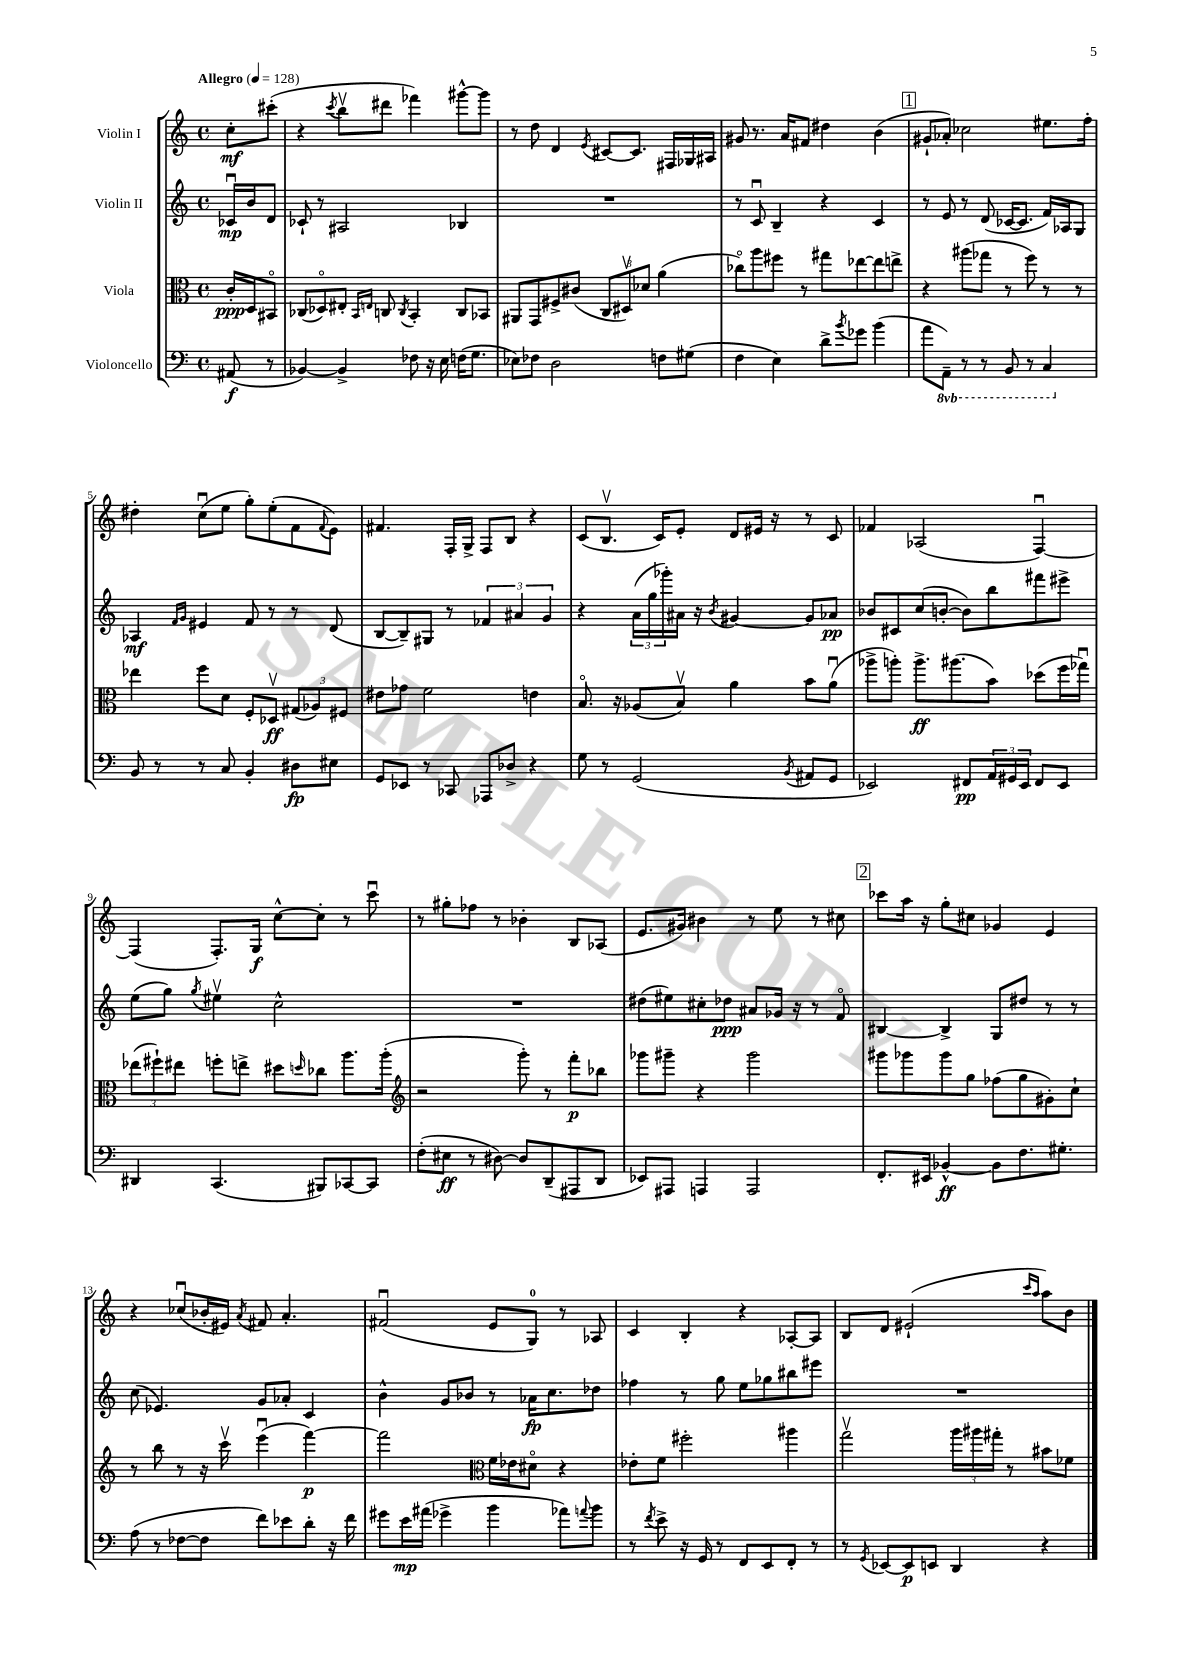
<<
\new StaffGroup <<
\new Staff = "s0" \with { instrumentName = "Violin I" } {
    \clef treble \key c \major \defaultTimeSignature \time 4/4 \partial 4 \tempo "Allegro" 4 = 128
    c''8-.\mf cis'''8-.( |
    r4 \acciaccatura { c'''8 } b''8\upbow dis'''8 fes'''4) gis'''8~-^ gis'''8 |
    r8 d''8 d'4 \acciaccatura { e'8 } cis'8~ cis'8. fis16 ges16 ais16 |
    gis'8 r8. a'16 fis'8 dis''4 b'4( |
    \mark \markup { \box "1" } gis'8-! aes'8-.) ces''2 eis''8. f''16-. |
    dis''4-. c''8\downbow( e''8 g''8-.) e''8-.( f'8 \appoggiatura { f'8 } e'8) |
    fis'4. f16-. g16-> f8 b8 r4 |
    c'8( b8.\upbow c'16) e'8-. d'8 eis'16 r16 r8 c'8 |
    fes'4 aes2( f4~\downbow) |
    f4( f8.-.) g16\f c''8~-^ c''8-. r8 c'''8\downbow |
    r8 gis''8-. fes''8 r8 bes'4-. b8 aes8( |
    e'8. gis'16) bis'4 r8 e''8 r8 cis''8 |
    \mark \markup { \box "2" } ces'''8 a''16 r16 g''8-. cis''8 ges'4 e'4 |
    r4 ces''8\downbow( bes'16-. eis'16) \acciaccatura { a'8 } fis'8 a'4.-. |
    fis'2\downbow( e'8 g8-0) r8 aes8 |
    c'4 b4-. r4 aes8~-. aes8 |
    b8 d'8 eis'2-!( \grace { c'''16 a''16 } a''8) b'8 \bar "|." |
}
\new Staff = "s1" \with { instrumentName = "Violin II" } {
    \clef treble \key c \major \defaultTimeSignature \time 4/4 \partial 4
    ces'16\downbow\mp b'16 d'8 |
    ces'8-! r8 ais2 bes4 |
    R1 |
    r8 c'8\downbow b4-- r4 c'4 |
    \mark \markup { \box "1" } r8 e'8 r8 d'8( ces'16~ ces'8. f'16) aes16 g8 |
    aes4\mf \grace { f'16 g'16 } eis'4 f'8 r8 r8 d'8( |
    b8~ b8--) gis8 r8 \tuplet 3/2 { fes'4 ais'4 g'4 } |
    r4 \tuplet 3/2 { a'16( g''16 ges'''16-.) } ais'16 r16 \acciaccatura { b'8 } gis'4~ gis'8 aes'8\pp |
    bes'8 cis'8 c''8( b'8~-. b'8) b''8 fis'''8 eis'''8-> |
    e''8( g''8) \acciaccatura { g''8 } eis''4\upbow c''2-^ |
    R1 |
    dis''8( eis''8) cis''8-. des''8\ppp ais'8 ges'16 r16 r8 f'8\flageolet |
    \mark \markup { \box "2" } bis4~ bis4-> g8 dis''8 r8 r8 |
    c''8( ees'4.) g'8 aes'8-. c'4 |
    b'4-^ g'8 bes'8 r8 aes'16\fp c''8. des''8 |
    fes''4 r8 g''8 e''8 ges''8 bis''8 eis'''8 |
    R1 \bar "|." |
}
\new Staff = "s2" \with { instrumentName = "Viola" } {
    \clef alto \key c \major \defaultTimeSignature \time 4/4 \partial 4
    c'16-.\ppp d16 bis,8\flageolet |
    ces8( des8\flageolet) eis8-. \grace { b,16 e16 } c8 \acciaccatura { c8 } b,4-. c8 bes,8 |
    ais,8 g,8 fis8-> cis'8( \tuplet 3/2 { c8 dis8\upbow) des'8 } a'4( |
    ces''8\flageolet) a''8 fis''8 r8 gis''8 ees''8~ ees''8 e''8-> |
    \mark \markup { \box "1" } r4 ais''8( ges''8 r8 f''8) r8 r8 |
    ees''4 f''8 d'8 f8-. des8\upbow\ff \tuplet 3/2 { gis8( aes8) fis8 } |
    eis'8 ges'8 f'2 e'4 |
    b8.\flageolet r16 aes8( b8\upbow) a'4 b'8 a'8\downbow( |
    aes''8-> a''8-.) a''8.->\ff ais''8.( b'8) des''8( f''16 ges''16\downbow) |
    \tuplet 3/2 { ees''8( fis''8-!) eis''8 } f''8-. e''8-> dis''8 \grace { d''16 } ces''8 a''8. a''16-.( |
    \clef treble r2 g'''8-.) r8 f'''8-.\p bes''8 |
    ges'''8 gis'''8-- r4 gis'''2 |
    \mark \markup { \box "2" } gis'''8 ges'''8 ges'''8 g''8 fes''8( g''8 gis'8-.) c''8-! |
    r8 b''8 r8 r16 c'''16\upbow e'''4\downbow( f'''4~\p) |
    f'''2 \clef alto f'16 ees'16 dis'8\flageolet r4 |
    ees'8-. f'8 fis''2-. ais''4 |
    g''2\upbow \tuplet 3/2 { a''16 ais''16 gis''16-. } r8 bis'8 fes'8 \bar "|." |
}
\new Staff = "s3" \with { instrumentName = "Violoncello" } {
    \clef bass \key c \major \defaultTimeSignature \time 4/4 \set Staff.ottavationMarkups = #ottavation-simple-ordinals \partial 4
    ais,8\f( r8 |
    bes,4~) bes,4-> fes8 r16 e16 f16( g8. |
    ees8) fes8 d2 f8 gis8( |
    f4 e4) d'8-> \acciaccatura { b'8 } ges'8 b'4( |
    \mark \markup { \box "1" } a'8 \ottava #-1 a,,8--) r8 r8 b,,8 r8 c,4 \ottava #0 |
    b,8 r8 r8 c8 b,4-. dis8\fp eis8 |
    g,8 ees,8 r8 ces,8 aes,,8 des8-> r4 |
    g8 r8 g,2( \acciaccatura { b,8 } ais,8 g,8 |
    ees,2) fis,8\pp \tuplet 3/2 { a,16 gis,16 ees,16 } fis,8 ees,8 |
    dis,4 c,4.( bis,,8) ces,8~ ces,8 |
    f8-.( eis8\ff r8 dis8~) dis8 d,8--( ais,,8 d,8 |
    ees,8) ais,,8 a,,4 a,,2 |
    \mark \markup { \box "2" } f,8.-. eis,16 bes,4~-^\ff bes,8 f8. gis8.-. |
    a8( r8 fes8~ fes8 f'8) ees'8 d'8-. r16 f'16 |
    gis'8 e'16\mp ais'16( ges'4-> b'4 aes'8) \appoggiatura { a'8 } b'8 |
    r8 \acciaccatura { f'8 } e'8-> r16 g,16 r8 f,8 e,8 f,8-. r8 |
    r8 \acciaccatura { g,8 } ees,8~ ees,8\p e,8 d,4 r4 \bar "|." |
}
>>
>>
